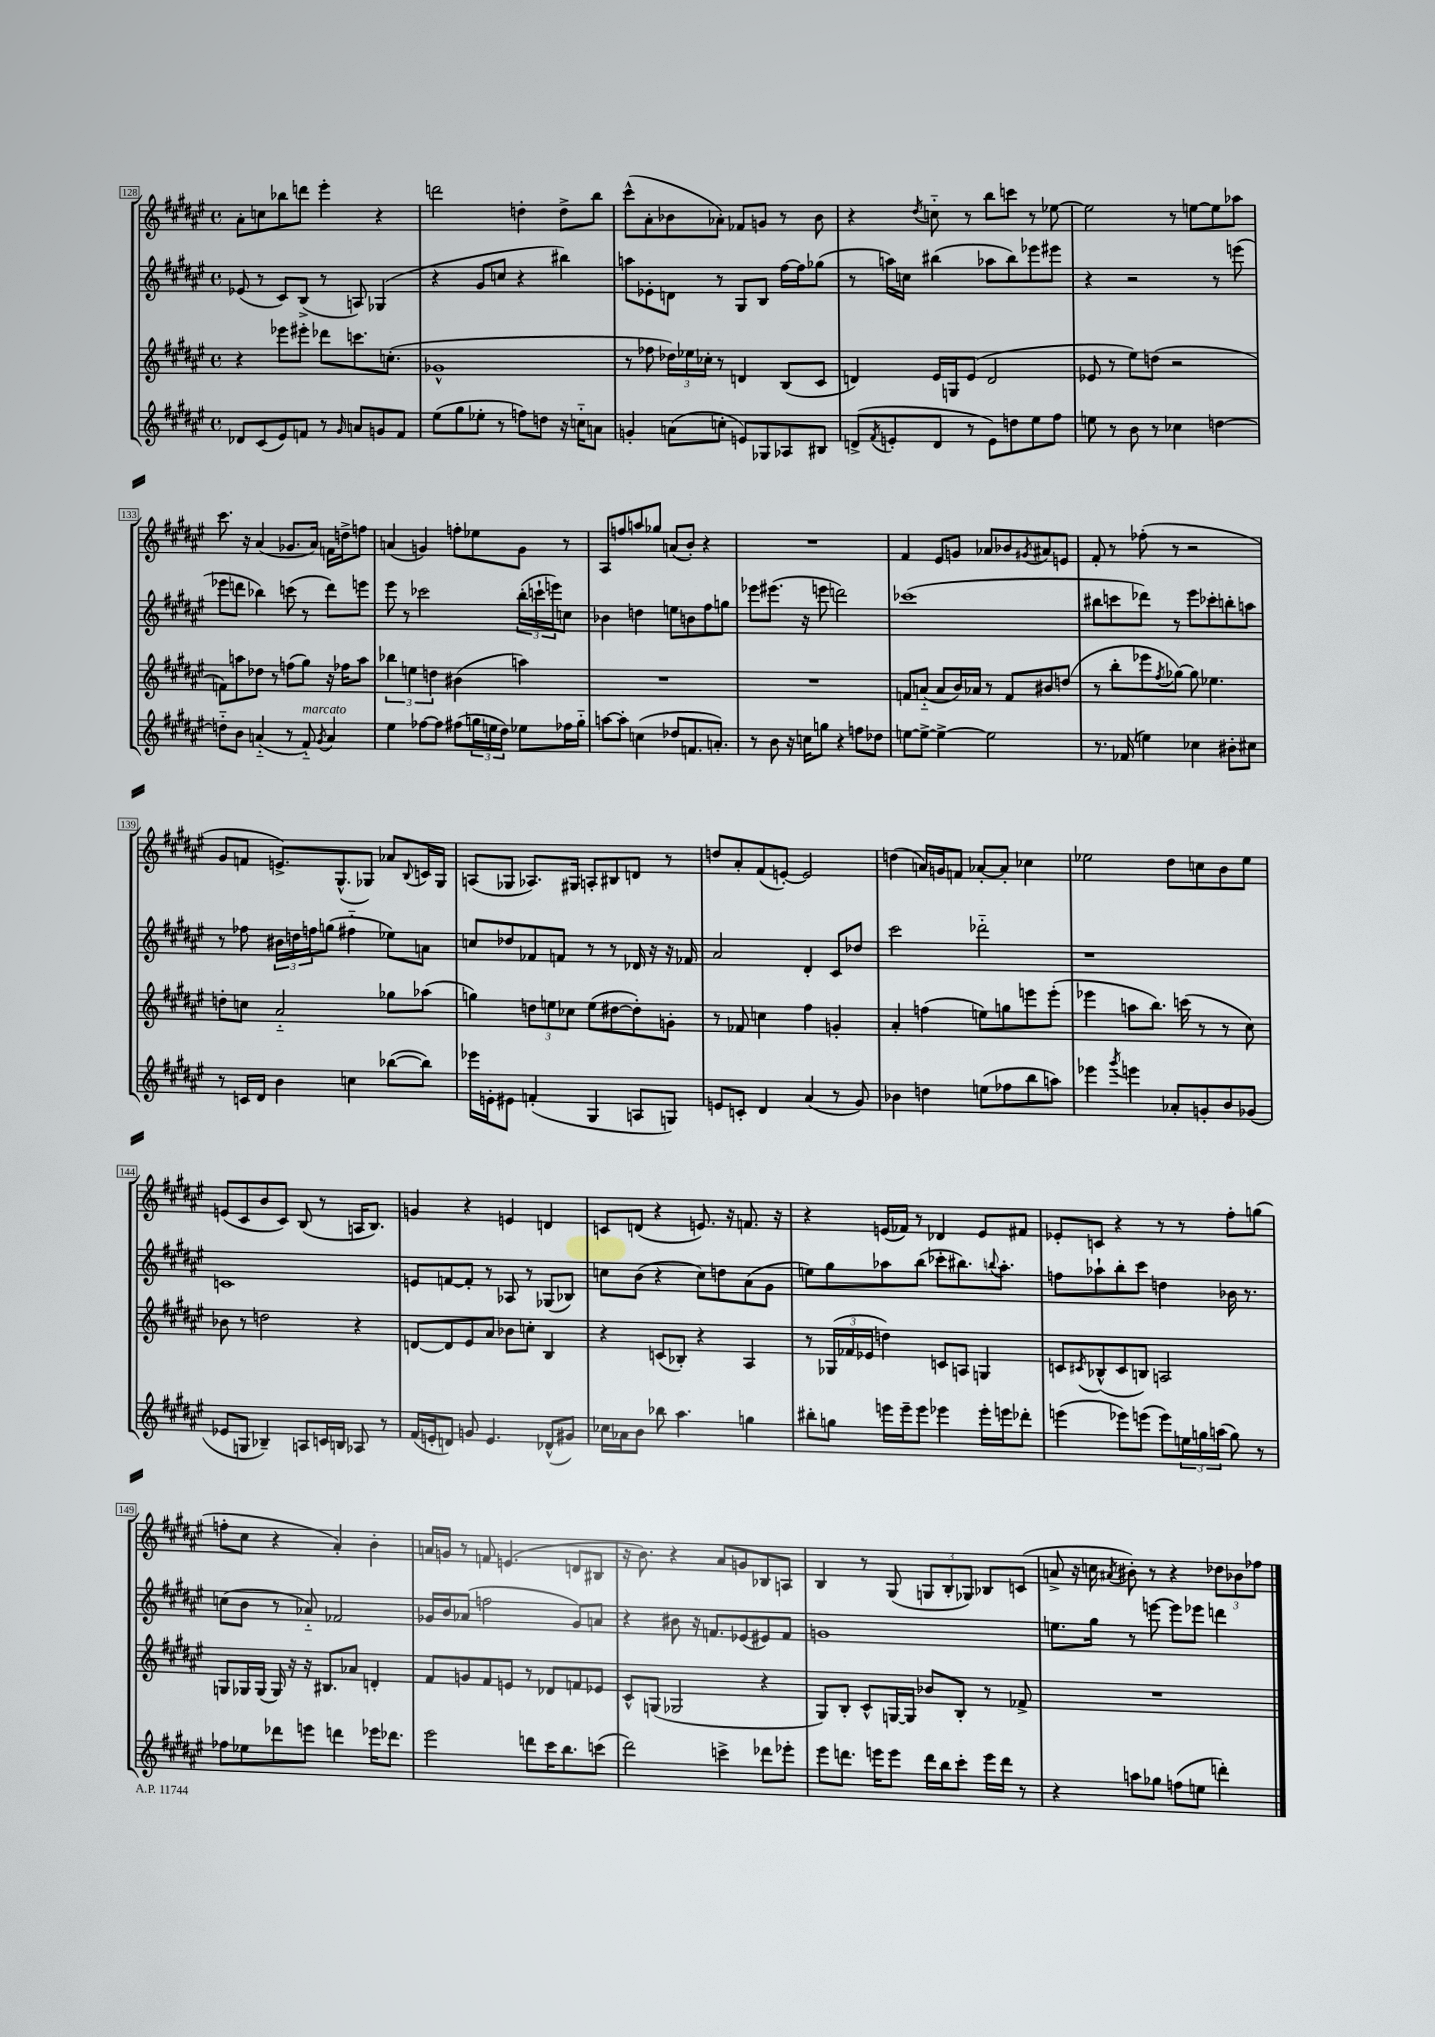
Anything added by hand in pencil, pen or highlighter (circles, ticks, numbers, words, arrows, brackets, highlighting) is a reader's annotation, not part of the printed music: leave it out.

**kern	**kern	**kern	**kern
*part4	*part3	*part2	*part1
*staff4	*staff3	*staff2	*staff1
*clefG2	*clefG2	*clefG2	*clefG2
*k[f#c#g#d#a#e#]	*k[f#c#g#d#a#e#]	*k[f#c#g#d#a#e#]	*k[f#c#g#d#a#e#]
*M4/4	*M4/4	*M4/4	*M4/4
*met(c)	*met(c)	*met(c)	*met(c)
=128	=128	=128	=128
8d-X/L	4r	(8e-X/	8a#'\L
(8c#/	.	8r	8ccn\
8e#/)	8eee-X\L	8c#/L)	8bb-X\
8fn/J	8eee#X'\J	(8B^/J	8dddn\J
8r	8ddd-X\L	8r	4eee#'\
16qqg#/	.	.	.
8an/L	8.cccn\	8An/)	.
8gn/	.	(4G-X/	4r
.	(8.ccn'\J	.	.
8f/J	.	.	.
=129	=129	=129	=129
(8ee#\L	1g-X^^	4r	2dddn\
8gg#\	.	.	.
8ee-X'\J	.	8g#/L	.
8r	.	8ccn/J	.
8ffn\L)	.	4r	4ddn'\
8ddn\J	.	.	.
16r	.	4bb#X\)	8dd^\L
16ccn\KL	.	.	.
8an\J	.	.	8bb\J
=130	=130	=130	=130
4gn'/	8r	8aan\L	(8ccc#^^\L
.	8ff-X\	8e-X'\	8a#'\
(8an\L	24dd-X\LL)	8dn\J	8b-X\
.	24ee-X\	.	.
.	24cc-X'\JJ	.	.
8ccn'\J	8r	8r	8a-X'\J)
8en/L)	4dn/	8G#/L	8f-X/L
8G-X/	.	8B/J	8gn/J
8A-X/	(8B/L	[16ff#\LL	8r
.	.	16ff#\J]	.
8B#X/J	8c#/J	(8gg-X\J	8b-\
=131	=131	=131	=131
(8dn^/L	4dn/)	8r	4r
8qf#/	.	.	.
8en'/	.	16aan\LL)	.
.	.	16ccn\JJ	.
.	.	.	8qdd#/
8d/J	16e#/LL	(4bb#X\	8ccn\
.	16Gn/J	.	.
8r	(8e#/J	.	8r
8e\L)	2d/	8aa-X\L	8bb\L
8ddn\	.	8bb#\)	8cccn\J
8ee#\	.	8eee-X\	8r
8ff#\J	.	8eee#X\J	[8ee-X\
=132	=132	=132	=132
8een\	8e-X/	4r	2ee-\]
8r	8r	.	.
8b\	8ee#\L)	2r	.
8r	(8ddn\J	.	.
4cc-X\	2r	.	8r
.	.	.	[8een\L
[4ddn\	.	8r	8ee\]
.	.	(8eeen\	8aa-X\J
!!LO:LB:g=z
=133	=133	=133	=133
8ddn\L]	8fn\L)	8eee-X\L	8.ccc#\
8b\J	8aan\	8dddn\J	.
.	.	.	16r
(4an/	8dd-X\J	4bb-X\)	(4a#/
.	8r	.	.
8r	(8ffn\L	(8cccn\	8.g-X/L
!LO:TX:a:i:t=marcato	!	!	!
8f#/)	8gg#\J)	8r	.
.	.	.	16a#/Jk)
8qg#/	.	.	.
4a/	16r	8ddd\L)	16fn\LL
.	16ff-X\KL	.	16ddn^\J
.	8aa\J	8eeen\J	8ffn\J
=134	=134	=134	=134
4ee#\	6bb-X\	8eee#\	(4an/
.	.	8r	.
.	6een\	.	.
[8ff-X\L	.	2ccc-X\	4gn/)
.	6ddn\	.	.
8ff-\J]	.	.	.
(8ff#X\L	(4b#X\	.	8ffn'\L
24ggn\L	.	.	8ee-X\
24een\	.	.	.
24dd#\JJ)	.	.	.
8ee-X\L	4aan\)	(24bb'\LL	8g\J
.	.	24cccn`\	.
.	.	24eeen\J)	.
16ff-X\L	.	8ccn\J	8r
16gg\JJ	.	.	.
=135	=135	=135	=135
[8aan\L	1r	4b-X\	8A#/L
8aa'\J]	.	.	8ffn/
(4ccn\	.	4ddn\	8aan/
.	.	.	8gg-X/J
8dd-X/L	.	8een\L	(8an/L
8.fn/	.	8bn\	8b'/J)
.	.	8ff#\	4r
8.an'/J)	.	.	.
.	.	8ggn\J	.
=136	=136	=136	=136
8r	1r	8eee-X\L	1r
8b\	.	(8.eee#X\J	.
16r	.	.	.
16ccn\KL	.	16r	.
8ggn\J	.	8eeen\	.
4r	.	2dddn\)	.
8ffn\L	.	.	.
8dd-X\J	.	.	.
=137	=137	=137	=137
[8een\L	8fn/L	(1ccc-X	4f#/
8ee^\J_	(8an/J	.	.
4ee^\_	8a/L	.	8e#/L
.	16b/L)	.	8gn/J
.	16a-X/JJ	.	.
2ee\]	8r	.	8a-X/L
.	8f/L	.	8b-X/
.	.	.	8qg#X/
.	8b#X/	.	8a#X/
.	(8ddn/J	.	8en/J
=138	=138	=138	=138
8.r	8r	8bb#X\L	8f#'/
.	8bb'\L	8cccn\	8r
(16f-X/	.	.	.
4een\)	8eee-X\	8ddd-X\J)	(8ff-X'\
.	8qff#/	.	.
.	[8gg-X\J)	8r	8r
4cc-X\	8gg-\]	8eee#\L	2r
.	4.ee-X\	8ccc-X'\	.
8b#X'\L	.	8bbn'\	.
8cc#X\J	.	8aan\J	.
!!LO:LB:g=z
=139	=139	=139	=139
8r	8ddn'\L	8r	8g#/L
16cn/LL	8ccn\J	8ff-X\	8fn/J
16d#/JJ	.	.	.
4b\	2a#/	24b#X\LL	8.en^/L)
.	.	24ddn\	.
.	.	24ffn\J	.
.	.	(8ggn\J	.
.	.	.	(8.G#^^/
4ccn\	.	4ff#X\	.
.	.	.	8G-X/J)
([8bb-X\L	8gg-X\L	8ee-X\L)	8a-X/L
.	.	.	8qqB/
8bb-\J])	(8aa-X\J	8an\J	16cn/L
.	.	.	16G-/JJ
=140	=140	=140	=140
16eee-X\LL	4ggn\)	8ccn/L	(8An/L
16en'\J	.	.	.
8e#X\J	.	8dd-X/	8G-X/J
(4fn'/	12ddn\L	8f-X/	8.A-X/L)
.	12een\	.	.
.	.	8fn/J	.
.	12cc-X\J	.	.
.	.	.	16G#X/Jk
4G#/	(8ee\L	8r	8An'/L
.	[8dd#X\	8r	8B#X/
8An/L	8dd#'\])	16d-X/	8dn/J
.	.	16r	.
8Gn/J)	8gn'\J	16r	8r
.	.	16f-X/	.
=141	=141	=141	=141
8en/L	8r	2a#/	8ddn/L
8cn'/J	8f-X/	.	8a#'/
4d#/	4ccn\	.	(8f#/
.	.	.	[8en'/J)
(4a#/	4ff#\	4d#'/	2e/]
8r	4gn'/	8c#/L	.
8g#/)	.	8dd-X/J	.
=142	=142	=142	=142
4b-X\	4a#'/	2ccc#\	(4ddn\
4ddn\	(4ffn\	.	16an/LL)
.	.	.	16gn/J
.	.	.	8fn/J
(8een\L	8een\L)	2ddd-X\	[8a-X'/L
8ff-X\	8ggn\	.	8a-'/J]
8bb\	8eeen\	.	4cc-X\
8aan\J)	(8eee'\J	.	.
=143	=143	=143	=143
4eee-X\	4eee-X\	1r	2ee-X\
8qggg#/	.	.	.
4eeen\	8aan\L	.	.
.	8.bb\J)	.	.
8a-X'/L	.	.	8dd#\L
.	(16cccn\	.	.
8gn'/	8r	.	8ccn\
8b/	8r	.	8b\
(8g-X/J	8cc#\)	.	8ee-\J
!!LO:LB:g=z
=144	=144	=144	=144
8e-X/L	8b-X\	1cn	(8en/L
8Gn/J	8r	.	8c#/
4B-X~/)	2ddn\	.	8b/
.	.	.	8c#/J)
8An/L	.	.	(8B/
16cn/L	.	.	8r
16Bn/JJ	.	.	.
8A-X/	4r	.	16An/KL
.	.	.	8.B/J)
8r	.	.	.
=145	=145	=145	=145
(16f#/LL	[8dn/L	8en/L	4gn/
16en'/J	.	.	.
8dn/J)	8d/]	[8fn/	.
8gn/	8e#/	8f'/J]	4r
4.e/	8a#/J	8r	.
.	8b-X\L	8A-X/	4en/
.	8ccn'\J	8r	.
(8d-X^^/L	4B/	(8G-X/L	4dn/
8g#X/J)	.	8B-X/J)	.
=146	=146	=146	=146
16cc-X\LL	4r	8ccn\L	8cn/L
16a-X\J	.	.	.
8b\J	.	(8b\J	(8dn/J
8bb-X\	(8cn/L	4r	4r
4.aa#\	8B-X'/J)	.	.
.	4r	8cc\L)	8.en/)
.	.	8ddn\	.
.	.	.	16r
4ggn\	4A#/	(8a#\	8.fn/
.	.	8g#\J	.
.	.	.	16r
=147	=147	=147	=147
8bb#X'\L	8r	8een\L)	4r
8ggn\J	(24G-X/LL	8gg#\	.
.	24f-X/	.	.
.	24e-X/JJ	.	.
16eeen\LL	4ddn\)	8aa-X\	(16en/LL
16eee~\J	.	.	16f-X/JJ)
8eee\J	.	(8bb\J	8r
4eee-X\	8cn/L	8ccc-X'\L	4d-X/
.	8An/J	8.bb#X\)	.
16eee-'\LL	4Gn/	.	8e/L
.	.	8qqbbn/	.
16eeen\J	.	8.aa-'\J	.
8ddd-X'\J	.	.	8f#X/J
=148	=148	=148	=148
(4eeen\	8cn/L	8ffn\L	8e-X'/L
.	8qc#X/	.	.
.	(8B-X^^/	8aa-X`\	8cn/J
8eee-X\L)	8c#/	8bb'\	4r
(8eeen\J	8Bn/J)	8ccc#\J	.
8eee\L)	2An/	4ddn\	8r
24een\L	.	.	8r
24ggn\	.	.	.
(24aan\JJ	.	.	.
8gg\)	.	16b-X\	8ff#'\L
.	.	8.r	.
8r	.	.	(8ggn\J
!!LO:LB:g=z
=149	=149	=149	=149
8ff-X\L	8Gn/L	(8ccn\L	8ffn'\L
8ee-X\	16G-X/L	8b\J	8cc#\J
.	(16G-/JJ	.	.
8ddd-X\	16G-/)	8r	4r
.	16r	.	.
8eeen\J	16r	8a-X/)	.
.	8.B#X/L	.	.
4dddn\	.	2f-X/	4a#'/)
.	8a-X/J	.	.
16eee-X\KL	4dn'/	.	4b'\
8.ddd-X\J	.	.	.
=150	=150	=150	=150
2eee#\	8f#/L	16g-X/LL	16an/LL
.	.	16b/J	16gn/JJ
.	8gn/	(8a-X/J	8r
.	8f#/	2ffn\	8fn/
.	8en/J	.	(4.en/
8dddn\L	8r	.	.
16ccc#\K	8d-X/L	.	.
8.bb\	.	.	.
.	8fn/	8g-/L)	8dn/L
(8cccn\J	8e-X/J	8an/J	8B#X/J
=151	=151	=151	=151
2ddd#\)	8c#^^/L	4r	16r
.	.	.	8.b\)
.	(8Gn/J	.	.
.	2G-X/	8b#X\	4r
.	.	16r	.
.	.	8.fn/L	.
4cccn^\	.	.	8a#/L
.	.	(8e-X/	8gn/
8ddd-X\L	4r	8e#X/)	8B-X/
8eee-X'\J	.	8f/J	8An/J
=152	=152	=152	=152
8eee#\L	8G#/L)	1gn	4B/
8.dddn\J	8B'/J	.	.
.	8c#^^/L	.	8r
16eeen\KL	.	.	.
8eee\J	[16Gn/L	.	(8G#/
.	16G/JJ]	.	.
16ddd\LL	8b-X/L	.	12Gn/L
16bb\J	.	.	.
.	.	.	12B'/
8ccc#'\J	8B'/J	.	.
.	.	.	12G-X/J)
16eee\LL	8r	.	8B-X/L
16ddd\JJ	.	.	.
8r	8f-X^/	.	(8cn/J
=153	=153	=153	=153
4r	1r	8.een\L	8an^/
.	.	.	16r
.	.	16gg#\Jk	16ccn\
.	.	.	8qa#X/
8aan\L	.	8r	8b#X'\)
8gg-X\J	.	[8eeen\	8r
(8ffn\L	.	8eee\L]	4r
8een\J	.	8eee-X\J	.
4dddn'\)	.	4dddn\	12dd-X\L
.	.	.	12b-X\
.	.	.	12ff-X\J
==	==	==	==
*-	*-	*-	*-
